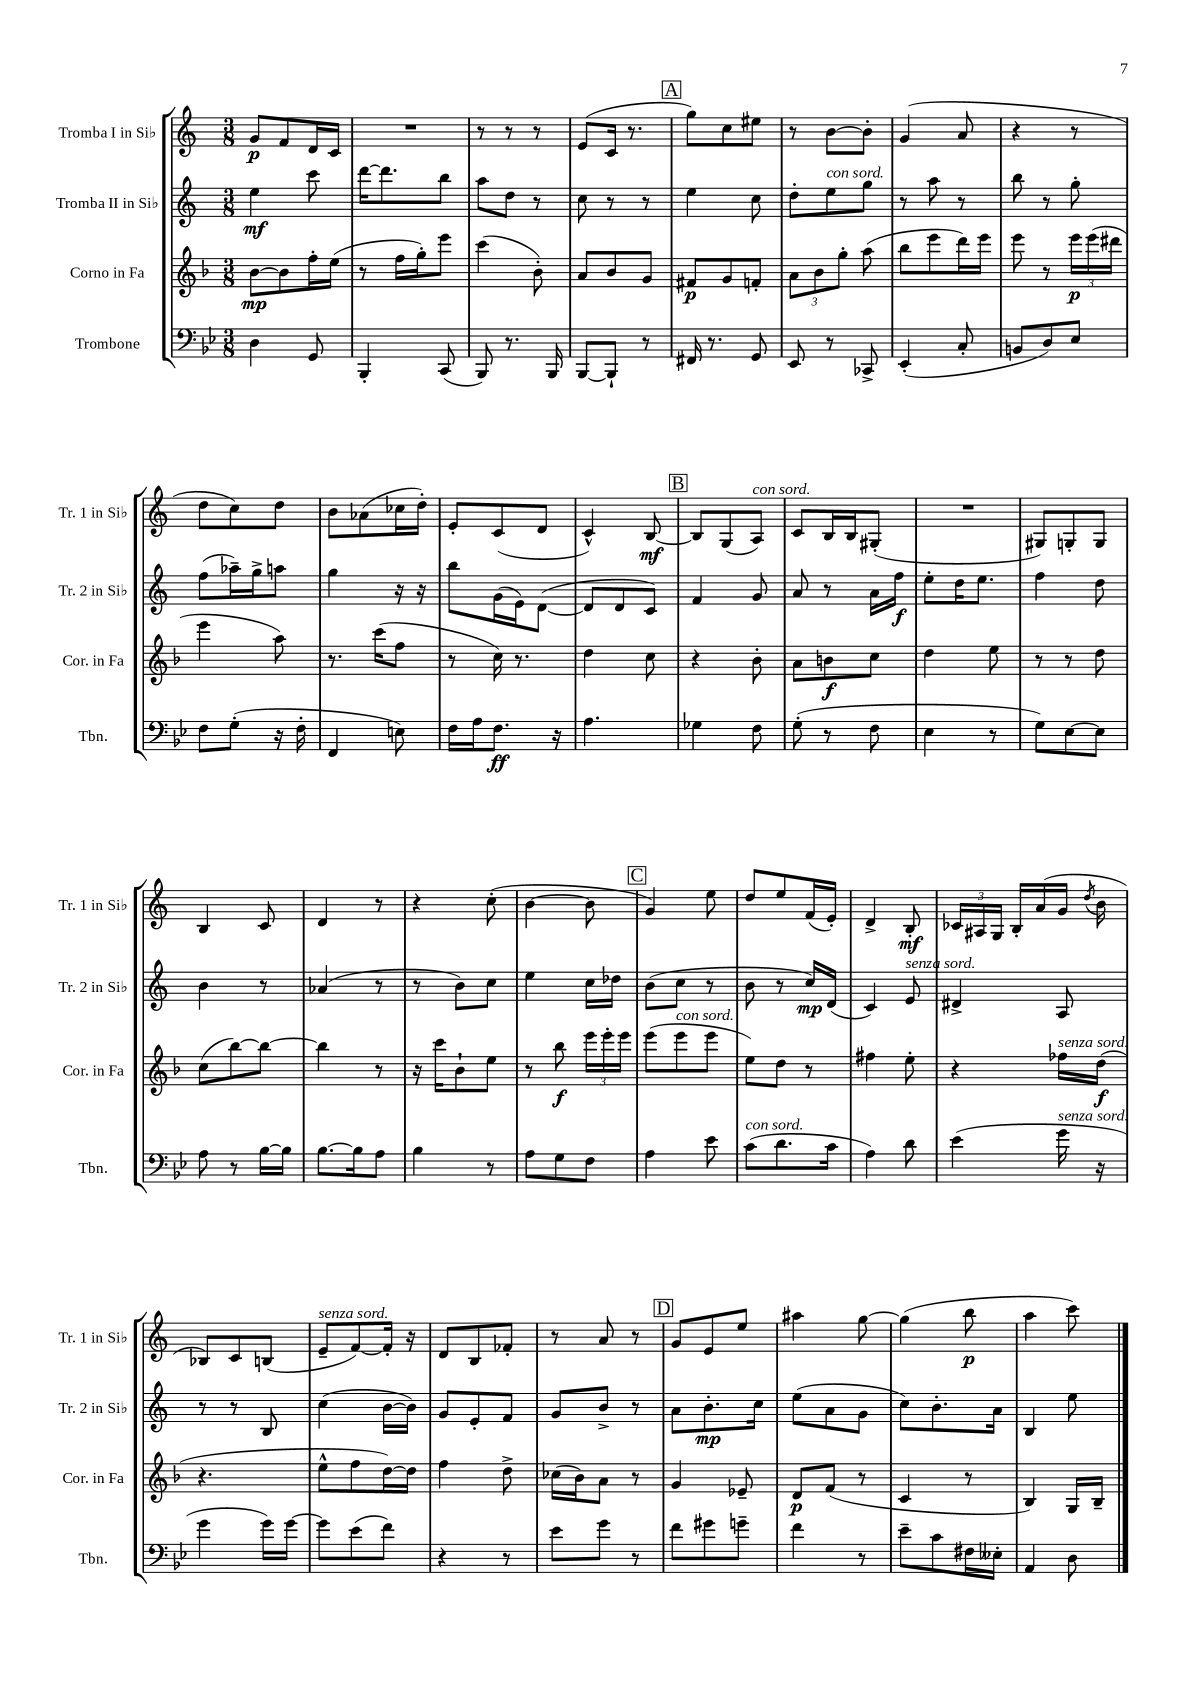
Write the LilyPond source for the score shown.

<<
\new StaffGroup <<
\new Staff = "s0" \with { instrumentName = "Tromba I in Sib" shortInstrumentName = "Tr. 1 in Sib" } {
    \clef treble \key c \major \numericTimeSignature \time 3/8
    \autoBeamOff g'8[\p f'8 d'16 c'16] |
    R4. |
    r8 r8 r8 |
    e'8[( c'16] r8. |
    \mark \markup { \box "A" } g''8[) c''8 eis''8] |
    r8 b'8[~ b'8]-. |
    g'4( a'8 |
    r4 r8 |
    d''8[ c''8) d''8] |
    b'8[ aes'8( ces''16 d''16]-.) |
    e'8[-. c'8( d'8] |
    c'4-^) b8~\mf |
    \mark \markup { \box "B" } b8[ g8( a8]^\markup { \italic "con sord." }) |
    c'8[ b16 b16 gis8]-.( |
    R4. |
    gis8[) g8-. g8] |
    b4 c'8 |
    d'4 r8 |
    r4 c''8-.( |
    b'4~ b'8 |
    \mark \markup { \box "C" } g'4) e''8 |
    d''8[ e''8 f'16( e'16]-.) |
    d'4-> b8-.\mf |
    \tuplet 3/2 { ces'16[ ais16 g16] } b16[-. a'16( g'16] \acciaccatura { d''8 } b'16 |
    bes8[) c'8 b8]( |
    e'8[--^\markup { \italic "senza sord." } f'8~) f'16]-. r16 |
    d'8[ b8 fes'8]-. |
    r8 a'8 r8 |
    \mark \markup { \box "D" } g'8[ e'8 e''8] |
    ais''4 g''8~ |
    g''4( b''8\p |
    a''4 c'''8) \bar "|." |
}
\new Staff = "s1" \with { instrumentName = "Tromba II in Sib" shortInstrumentName = "Tr. 2 in Sib" } {
    \clef treble \key c \major \numericTimeSignature \time 3/8
    \autoBeamOff e''4\mf c'''8 |
    d'''16[~ d'''8. b''8] |
    a''8[ d''8] r8 |
    c''8 r8 r8 |
    \mark \markup { \box "A" } e''4 c''8 |
    d''8[-. e''8^\markup { \italic "con sord." } g''8] |
    r8 a''8 r8 |
    b''8 r8 g''8-. |
    f''8[( aes''16--) g''16-> a''8] |
    g''4 r16 r16 |
    b''8[ g'16( e'16) d'8]~( |
    d'8[ d'8 c'8]) |
    \mark \markup { \box "B" } f'4 g'8 |
    a'8 r8 a'16[ f''16]\f |
    e''8[-. d''16 e''8.] |
    f''4 d''8 |
    b'4 r8 |
    aes'4( r8 |
    r8 b'8[) c''8] |
    e''4 c''16[ des''16] |
    \mark \markup { \box "C" } b'8[( c''8] r8 |
    b'8 r8 c''16[\mp) d'16]( |
    c'4) e'8^\markup { \italic "senza sord." } |
    dis'4-> a8 |
    r8 r8 b8 |
    c''4( b'16[~ b'16]) |
    g'8[ e'8-. f'8] |
    g'8[ b'8]-> r8 |
    \mark \markup { \box "D" } a'8[ b'8.-.\mp c''16] |
    e''8[( a'8 g'8] |
    c''8[) b'8.-. a'16] |
    b4 e''8 \bar "|." |
}
\new Staff = "s2" \with { instrumentName = "Corno in Fa" shortInstrumentName = "Cor. in Fa" } {
    \clef treble \key f \major \numericTimeSignature \time 3/8
    \autoBeamOff bes'8[~\mp bes'8 f''16-. e''16]( |
    r8 f''16[ g''16-.) e'''8] |
    c'''4( bes'8-.) |
    a'8[ bes'8 g'8] |
    \mark \markup { \box "A" } fis'8[\p g'8 f'8]-. |
    \tuplet 3/2 { a'8[ bes'8 g''8]-. } a''8( |
    bes''8[ e'''8 d'''16) e'''16] |
    e'''8 r8 \tuplet 3/2 { e'''16[\p e'''16( dis'''16] } |
    e'''4 a''8) |
    r8. c'''16[( f''8] |
    r8 c''16) r8. |
    d''4 c''8 |
    \mark \markup { \box "B" } r4 bes'8-. |
    a'8[ b'8\f c''8] |
    d''4 e''8 |
    r8 r8 d''8 |
    c''8[( bes''8~) bes''8]~ |
    bes''4 r8 |
    r16 c'''16[ bes'8-! e''8] |
    r8 bes''8\f \tuplet 3/2 { e'''16[ e'''16-. e'''16] } |
    \mark \markup { \box "C" } e'''8[( e'''8^\markup { \italic "con sord." } e'''8] |
    e''8[) d''8] r8 |
    fis''4 e''8-. |
    r4 fes''16[^\markup { \italic "senza sord." } d''16]\f( |
    r4. |
    e''8[-^ f''8 d''16~) d''16] |
    f''4 d''8-> |
    ces''16[( bes'16) a'8] r8 |
    \mark \markup { \box "D" } g'4 ees'8-- |
    d'8[\p f'8]( r8 |
    c'4 r8 |
    bes4) g16[ bes16]-- \bar "|." |
}
\new Staff = "s3" \with { instrumentName = "Trombone" shortInstrumentName = "Tbn." } {
    \clef bass \key bes \major \numericTimeSignature \time 3/8
    \autoBeamOff d4 g,8 |
    bes,,4-. c,8( |
    bes,,8) r8. bes,,16 |
    bes,,8[~ bes,,8]-! r8 |
    \mark \markup { \box "A" } fis,16 r8. g,8 |
    ees,8 r8 ces,8-> |
    ees,4-.( c8-. |
    b,8[ d8) ees8] |
    f8[ g8]-.( r16 f16-. |
    f,4 e8) |
    f16[ a16 f8.]\ff r16 |
    a4. |
    \mark \markup { \box "B" } ges4 f8 |
    g8-.( r8 f8 |
    ees4 r8 |
    g8[) ees8~ ees8] |
    a8 r8 bes16[~ bes16] |
    bes8.[~ bes16 a8] |
    bes4 r8 |
    a8[ g8 f8] |
    \mark \markup { \box "C" } a4 ees'8 |
    c'8[^\markup { \italic "con sord." }( d'8. c'16] |
    a4) d'8 |
    ees'4( g'16^\markup { \italic "senza sord." } r16 |
    g'4 g'16[) g'16]~ |
    g'8[ ees'8( f'8]) |
    r4 r8 |
    ees'8[ g'8] r8 |
    \mark \markup { \box "D" } f'8[ gis'8 g'8]-- |
    f'4 r8 |
    ees'8[-- c'8 fis16 eeses16]-. |
    a,4 d8 \bar "|." |
}
>>
>>
\layout { \context { \Score \remove "Bar_number_engraver" } }
